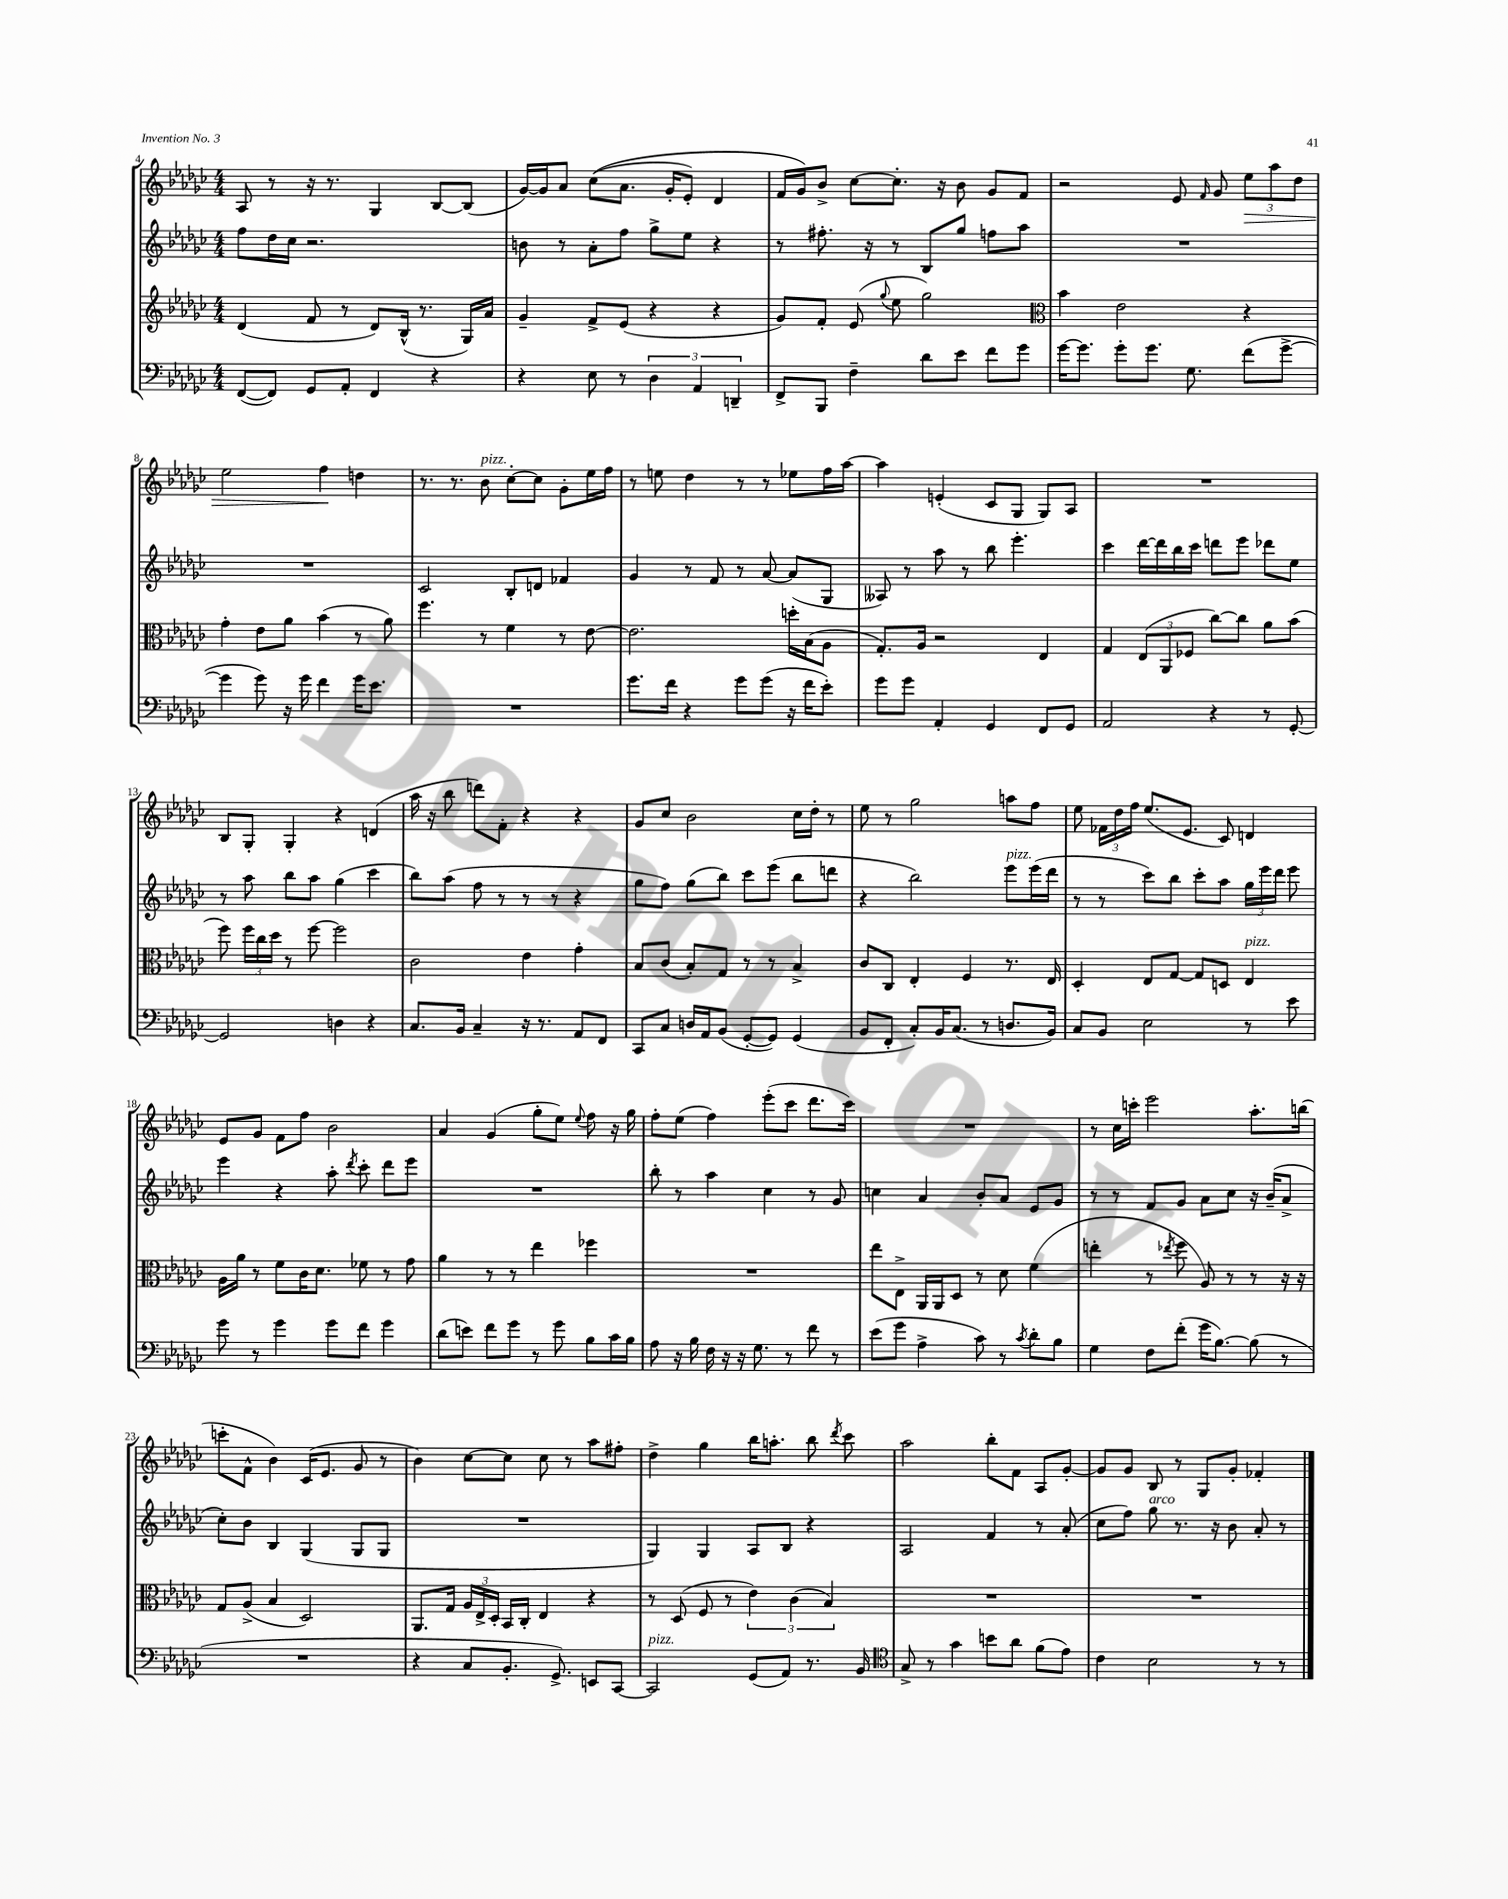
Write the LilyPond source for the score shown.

<<
\new StaffGroup <<
\new Staff = "s0" {
    \clef treble \key ges \major \numericTimeSignature \time 4/4
    \autoBeamOff aes8 r8 r16 r8. ges4 bes8[~ bes8]( |
    ges'16[~) ges'16 aes'8] ces''8[(\( aes'8.] ges'16[-. ees'8]-.) des'4 |
    f'16[ ges'16\) bes'8]-> ces''8[~ ces''8.]-. r16 bes'8 ges'8[ f'8] |
    r2 ees'8 \grace { f'16 } ges'8 \tuplet 3/2 { ees''8[\> aes''8 des''8] } |
    ees''2 f''4\! d''4 |
    r8. r8. bes'8^\markup { \italic "pizz." } ces''8[~-. ces''8] ges'8[-. ees''16 f''16] |
    r8 e''8 des''4 r8 r8 ees''8[ f''16 aes''16]~ |
    aes''4 e'4-.( ces'8[ ges8] ges8[) aes8] |
    R1 |
    bes8[ ges8]-. ges4-. r4 d'4( |
    aes''16 r16 bes''8 d'''8[) f'8]-. r4 r4 |
    ges'8[ ces''8] bes'2 ces''16[ des''16]-. r8 |
    ees''8 r8 ges''2 a''8[ f''8] |
    ees''8 \tuplet 3/2 { fes'16[ des''16 f''16] } ees''8.[( ees'8.] ces'8) d'4 |
    ees'8[ ges'8] f'8[ f''8] bes'2 |
    aes'4 ges'4( ges''8[-. ees''8]) \appoggiatura { ees''8 } f''8 r16 ges''16 |
    f''8[-. ees''8]( f''4) ees'''8[-.( ces'''8] des'''8.[ ces'''16]) |
    R1 |
    r8 ces''16[ c'''16]-. ees'''2 aes''8.[-. b''16]( |
    c'''8[-. f'8]-^ bes'4) ces'16[( ees'8.] ges'8 r8 |
    bes'4) ces''8[~ ces''8] ces''8 r8 aes''8[ fis''8]-. |
    des''4-> ges''4 bes''16[ a''8.]-. bes''8 \acciaccatura { des'''8 } ces'''8 |
    aes''2 bes''8[-. f'8] aes8[ ges'8]~-. |
    ges'8[ ges'8] bes8 r8 ges8[ ges'8]-. fes'4-. \bar "|." |
}
\new Staff = "s1" {
    \clef treble \key ges \major \numericTimeSignature \time 4/4
    \autoBeamOff f''8[ des''16 ces''16] r2. |
    b'8 r8 aes'8[-. f''8] ges''8[-> ees''8] r4 |
    r8 fis''8.-. r16 r8 bes8[ ges''8] f''8[ aes''8] |
    R1 |
    R1 |
    ces'2 bes8[-. d'8] fes'4 |
    ges'4 r8 f'8 r8 aes'8~ aes'8[( ges8] |
    aeses8) r8 aes''8 r8 bes''8 ees'''4.-. |
    ces'''4 des'''16[~ des'''16 bes''16 ces'''16] d'''8[ ees'''8] des'''8[ ees''8] |
    r8 aes''8 bes''8[ aes''8] ges''4( ces'''4 |
    bes''8[) aes''8]( f''8 r8 r8 r8 r4 |
    ges''8[ f''8]) ges''8[( bes''8]) ces'''8[ ees'''8]( bes''8[ d'''8] |
    r4 bes''2) ees'''8[^\markup { \italic "pizz." } ees'''16( des'''16] |
    r8 r8 ces'''8[) bes''8] ces'''8[-. aes''8] \tuplet 3/2 { ges''16[ ees'''16 des'''16] } ees'''8 |
    ees'''4 r4 aes''8-. \acciaccatura { des'''8 } ces'''8-. des'''8[ ees'''8] |
    R1 |
    bes''8-. r8 aes''4 ces''4 r8 ges'8 |
    c''4 aes'4 bes'8[-. aes'8] ees'8[ ges'8] |
    r8 r8 f'8[ ges'8] aes'8[ ces''8] r16 bes'16[--( aes'8]-> |
    ces''8[-.) bes'8] bes4 ges4( ges8[ ges8] |
    R1 |
    ges4) ges4 aes8[ bes8] r4 |
    aes2 f'4 r8 aes'8-.( |
    ces''8[ f''8]) ges''8^\markup { \italic "arco" } r8. r16 bes'8 aes'8-. r8 \bar "|." |
}
\new Staff = "s2" {
    \clef treble \key ges \major \numericTimeSignature \time 4/4
    \autoBeamOff des'4( f'8 r8 des'8[) bes16]-^( r8. ges16[) aes'16] |
    ges'4-- f'8[-> ees'8]( r4 r4 |
    ges'8[) f'8]-. ees'8( \appoggiatura { ges''8 } ees''8 ges''2) |
    \clef alto bes'4 ees'2 r4 |
    ges'4-. ees'8[ aes'8] bes'4( r8 aes'8) |
    f''4. r8 f'4 r8 ees'8~ |
    ees'2. d''16[-. bes16( aes8] |
    ges8.[-.) aes16] r2 ees4 |
    ges4 \tuplet 3/2 { ees8[( aes,8 fes8] } ces''8[~) ces''8] aes'8[ bes'8]( |
    f''8) \tuplet 3/2 { f''16[ ces''16 des''16] } r8 f''8~ f''2 |
    ces'2 ees'4 ges'4-. |
    bes8[ ces'8]( bes8[-.) ges8] r8 r8 bes4-> |
    ces'8[ ces8] ees4-. f4 r8. ees16 |
    des4-. ees8[ ges8]~ ges8[ d8] ees4^\markup { \italic "pizz." } |
    aes16[ aes'16] r8 f'8[ ces'16 des'8.] fes'8 r8 ges'8 |
    aes'4 r8 r8 ees''4 fes''4 |
    R1 |
    ees''8[ ees8]-> aes,16[ aes,16 des8] r8 des'8 f'4( |
    e''4-. r8 \acciaccatura { ees''8 } f''8 aes8) r8 r8 r16 r16 |
    ges8[ aes8]->( bes4 des2) |
    aes,8.[ ges16] \tuplet 3/2 { aes16[ ees16-> des16]-. } bes,16[ ces16]-. ees4 r4 |
    r8 des8( f8 r8 \tuplet 3/2 { ees'4) ces'4( bes4) } |
    R1 |
    R1 \bar "|." |
}
\new Staff = "s3" {
    \clef bass \key ges \major \numericTimeSignature \time 4/4
    \autoBeamOff f,8[~( f,8]) ges,8[ aes,8]-. f,4 r4 |
    r4 ees8 r8 \tuplet 3/2 { des4 aes,4 d,4-- } |
    f,8[-> bes,,8] f4-- des'8[ ees'8] f'8[ ges'8] |
    ges'16[~ ges'8.] ges'8[-. ges'8.] ges8. f'8[( ges'8]~-> |
    ges'4 ges'8) r16 ges'16 f'4 ges'16[ ees'8.] |
    R1 |
    ges'8.[ f'16] r4 ges'8[ ges'8]( r16 f'16[ ees'8]-.) |
    ges'8[ ges'8] aes,4-. ges,4 f,8[ ges,8] |
    aes,2 r4 r8 ges,8~-. |
    ges,2 d4 r4 |
    ces8.[ bes,16] ces4-- r16 r8. aes,8[ f,8] |
    ces,8[ ces8] d16[ aes,16 bes,8]( ges,8[~-. ges,8]) ges,4( |
    bes,8[ f,8]-. ces8[-.) bes,16 ces8.]( r8 d8.[ bes,16]) |
    ces8[ bes,8] ees2 r8 ees'8 |
    ges'8 r8 ges'4 ges'8[ f'8] ges'4 |
    des'8[( e'8]) f'8[ ges'8] r8 ges'8 bes8[ ces'16 bes16] |
    aes8 r16 bes16 f16 r16 r16 ges8. r8 f'8 r8 |
    ees'8[( ges'8] aes4-> ces'8) r8 \acciaccatura { ces'8 } des'8[-. bes8] |
    ges4 f8[ f'8]-.( ges'16[ bes8.]~) bes8( r8 |
    R1 |
    r4 ces8[ bes,8.]-. ges,8.->) e,8[ ces,8]~ |
    ces,2^\markup { \italic "pizz." } ges,8[( aes,8]) r8. bes,16 |
    \clef tenor ges8-> r8 ges'4 b'8[ aes'8] f'8[( ees'8]) |
    ces'4 bes2 r8 r8 \bar "|." |
}
>>
>>
\layout { \context { \Score currentBarNumber = #4 } }
